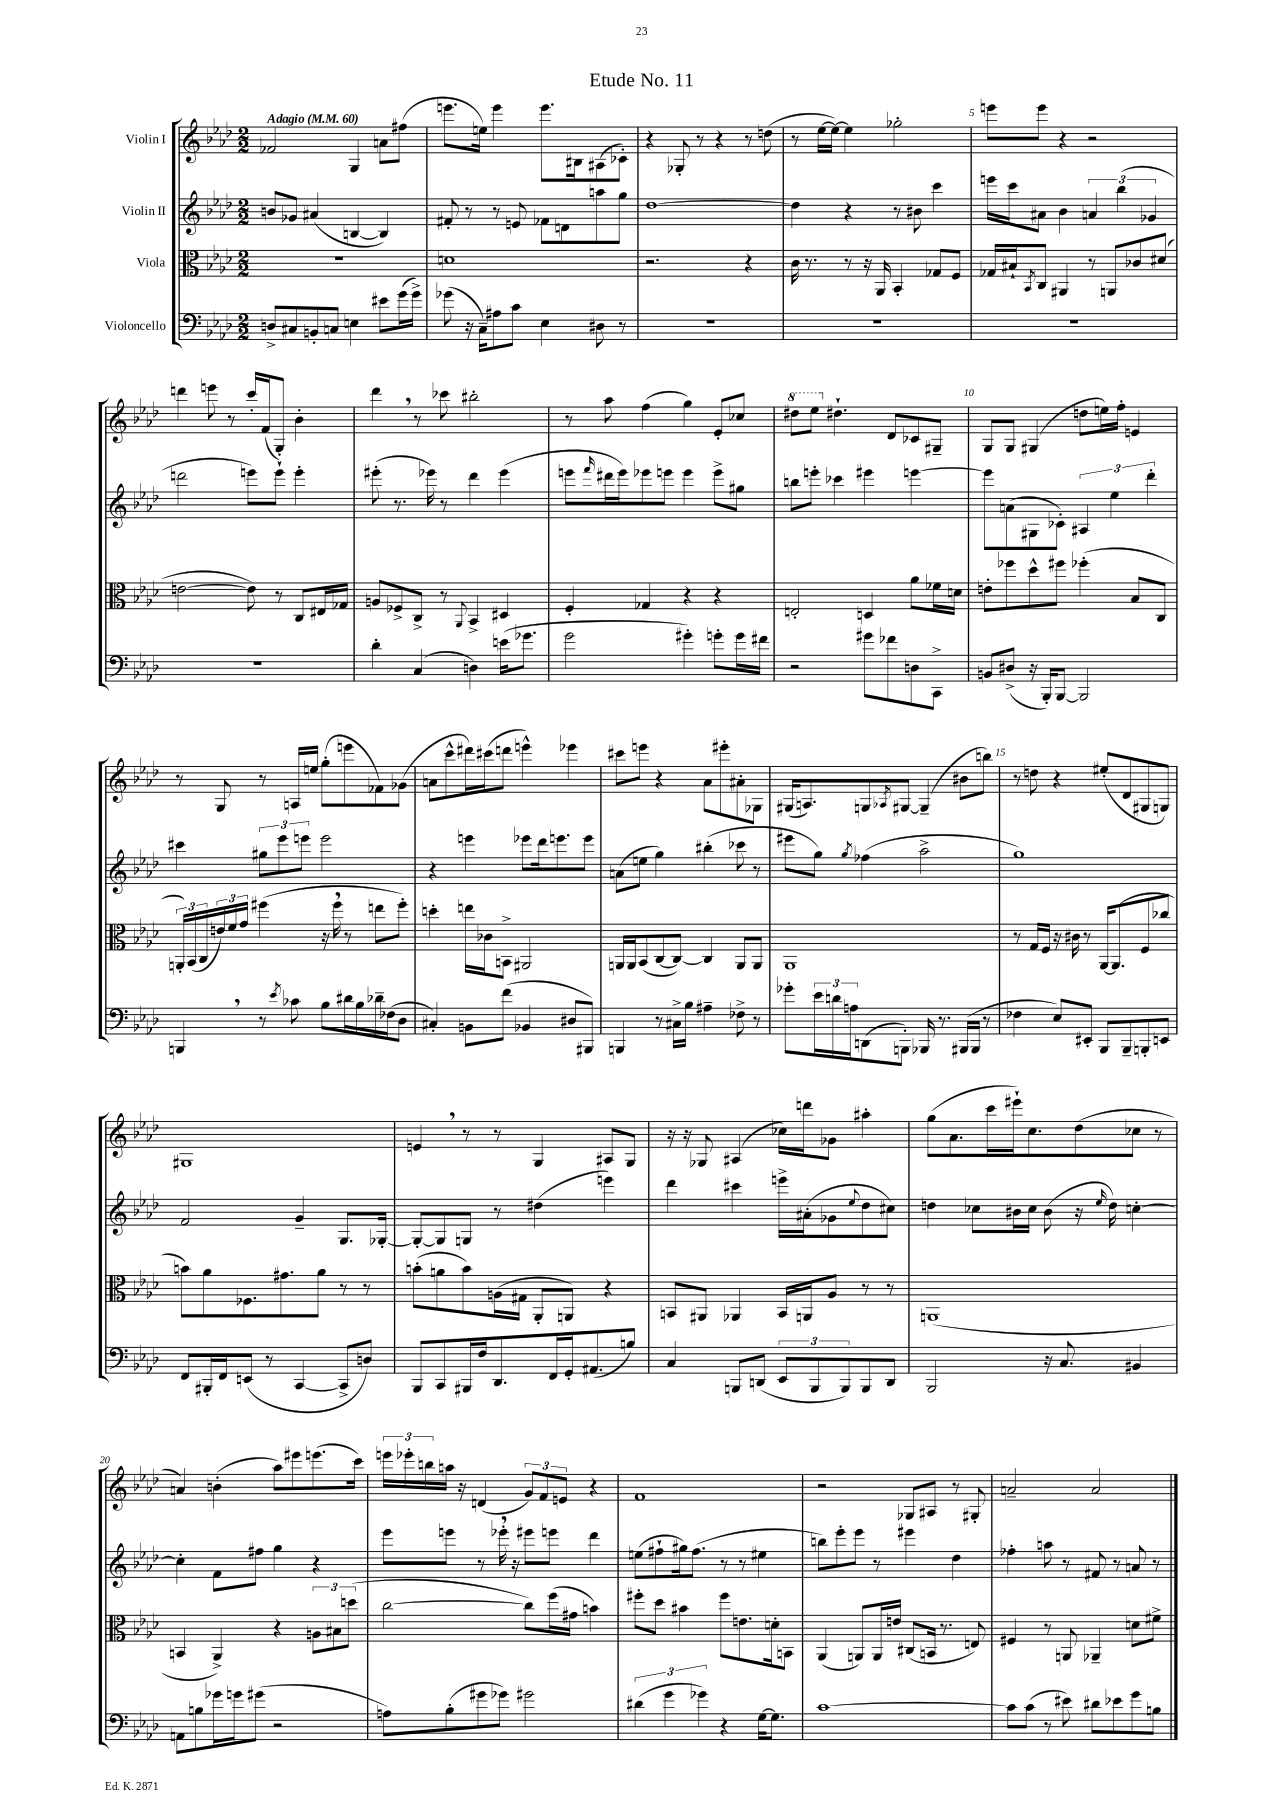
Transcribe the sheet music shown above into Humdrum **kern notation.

**kern	**kern	**kern	**kern
*part4	*part3	*part2	*part1
*staff4	*staff3	*staff2	*staff1
*I"Violoncello	*I"Viola	*I"Violin II	*I"Violin I
*clefF4	*clefC3	*clefG2	*clefG2
*k[b-e-a-d-]	*k[b-e-a-d-]	*k[b-e-a-d-]	*k[b-e-a-d-]
*M2/2	*M2/2	*M2/2	*M2/2
*MM60	*MM60	*MM60	*MM60
=1	=1	=1	=1
!	!	!	!LO:TX:a:B:t=Adagio
8Dn^/L	1r	8bn/L	2f-X/
8C#X/	.	8g-X/J	.
8BBn'/	.	(4a#X/	.
8Cn/J	.	.	.
4En\	.	[4Bn/	4G/
8e#X\L	.	4B/])	8an\L
(16g\L	.	.	(8ff#X\J
16g^\JJ)	.	.	.
=2	=2	=2	=2
(8g-X\	1dn	8f#X'/	8.eeen\L
16r	.	8r	.
16C~\KL)	.	.	16een\Jk)
8A#X\	.	8r	4eee\
8c\J	.	8en/	.
4E-\	.	8f-X\L	8.eee\L
.	.	8dn\	.
.	.	.	16B#X\k
8D#X\	.	8aan\	(8A#X\
8r	.	8gg\J	8c-X'\J)
=3	=3	=3	=3
1r	2.r	[1dd-	4r
.	.	.	8G-X'/
.	.	.	8r
.	.	.	4r
.	4r	.	8r
.	.	.	(8ddn\
=4	=4	=4	=4
1r	16c\	4dd-\]	8r
.	8.r	.	.
.	.	.	[16ee-\LL
.	.	.	16ee-\JJ_)
.	8r	4r	4ee-\]
.	16r	.	.
.	16AA-/	.	.
.	4BB-'/	8r	2gg-X'\
.	.	8b#X\	.
.	8G-X/L	4ccc\	.
.	8F/J	.	.
=5	=5	=5	=5
1r	16G-X/LL	16eeen\LL	8eeen\L
.	16B#X`/J	16ccc\J	.
.	8qBB-/	.	.
.	8C/J	8a#X\J	8eee\J
.	4AA#X/	4b-\	4r
.	8r	6an/	2r
.	8AAn/L	.	.
.	.	(6bb-\	.
.	8c-X/	.	.
.	.	6g-X/	.
.	(8d#X/J	.	.
!!LO:LB:g=z
=6	=6	=6	=6
1r	[2en\	2dddn\	4dddn\
.	.	.	8eeen\
.	.	.	8r
.	8e\])	8eeen\L)	16ccc'/LL
.	.	.	(16f/J
.	8r	8eee`\J	8G'/J)
.	8C/L	4eee'\	4b-'\
.	16E#X/L	.	.
.	16G-X/JJ	.	.
=7	=7	=7	=7
4d-'\	8An/L	(8eee#X'\	4ddd-,\
.	8F-X^/	8.r	.
(4C/	8C^/J	.	8r
.	.	16eee-X\)	.
.	8r	8r	8ccc-X\
.	8qqAA-/	.	.
4Dn\)	4BB-^/	4ddd-\	2bb#X'\
(16en\KL	4D#X/	(4eee-\	.
8.g-X\J	.	.	.
=8	=8	=8	=8
2g\	4F'/	8eeen\L	8r
.	.	16qqfff/	.
.	.	16ddd#X\L	8aa-\
.	.	16eee\J)	.
.	4G-X/	8eee-X\	(4ff\
.	.	8eeen\J	.
4g#X'\)	4r	4eee\	4gg\)
8gn'\L	4r	8eee^\L	8e-'/L
16g\L	.	8gg#X\J	8cc-X/J
16f#X\JJ	.	.	.
=9	=9	=9	=9
*	*	*	*8va
2r	2En'/	8bbn\L	8ddd#X\L
.	.	8eeen'\J	8eee-\J
*	*	*	*X8va
.	.	4ccc-X\	4.dd#X`\
8g#X\L	4Dn/	4eee#X\	.
8f-X\	.	.	8d-/L
8Dn\	8a-\L	[4eeen\	8c-X/
8CC^\J	16f-X\L	.	8G#X~/J
.	16dn\JJ	.	.
=10	=10	=10	=10
8BBn/L	8en'\L	8eee\L]	8G/L
(8D#X^/J	8ff-X\	(8an\	8G/J
16r	8dd-^^\	8G#X\	(4G#X/
16BBB-'/KL)	.	.	.
[8BBB-/J	8ff#X\J	8c-X'\J)	.
2BBB-/]	(4ff-X'\	6A#X/	8ddn\L
.	.	.	16een\L)
.	.	6ee-\	.
.	.	.	16ff'\JJ
.	8B-/L	.	4en/
.	.	6ddd-'\	.
.	8C/J	.	.
!!LO:LB:g=z
=11	=11	=11	=11
4BBBn,/	24AAn'/LL)	4ccc#X\	8r
.	(24BB-/	.	.
.	24C/	.	.
.	24en/)	.	8G/
.	24f/	.	.
.	24g/JJ	.	.
8r	(4ff#X\	12gg#X\L	8r
.	.	12eee-\	.
8qe-/	.	.	.
8c-X\	.	.	16An/LL
.	.	12eeen\J	.
.	.	.	16een/JJ
8B-\L	16r	2eee\	(8gg'\L
.	16ff#,\	.	.
16d#X\L	8r	.	8eeen\
16B-\	.	.	.
16d-X~\	8een\L	.	8f-X\)
(16F-X\J	.	.	.
8D-\J	8ff#'\J)	.	(8g-X\J
=12	=12	=12	=12
4C#X'/)	4ddn'\	4r	8an\L
.	.	.	8ccc^^\
8BBn\L	16een\LL	4eeen\	16ddd#X\L)
.	16c-X\J	.	(16ccc#X\J
(8f\J	8BBn^\J	.	8dddn\J
4BB-X/	2AA#X/	8eee-X\L	4eeen^^\)
.	.	16ddd-\k	.
.	.	8.eeen\	.
8D#X/L	.	.	4eee-X\
8BBB#X/J)	.	8eee\J	.
=13	=13	=13	=13
4BBBn/	16AAn/LL	(8an\L	8ccc#X\L
.	16AA/J	.	.
.	(8BB-/	8een\J	8eeen\J
8r	[8C/	4gg\)	4r
16C#X^\LL	8C/J_)	.	.
16B-\JJ	.	.	.
4A#X~\	4C/]	(4bb#X'\	8a-\L
.	.	.	8eee#X'\
8F-X^\	8AA/L	8ccc-X\	8a#X'\
8r	8AA/J	8r	8G-X\J
=14	=14	=14	=14
8g-X'\L	1AA-	8eee#X\L	(16G#X/KL
.	.	.	8.An/)
24e-\L	.	8gg\J)	.
24dn\	.	.	.
24An\J	.	.	.
.	.	8qgg/	.
(8DDn\	.	(4ff-X\	8Gn/
.	.	.	8qA-X/
8BBBn'\J)	.	.	[8G#X/J
16BBB-X/	.	2aa-^\	(4G#~/]
8.r	.	.	.
(16BBB#X/LL	.	.	8b#X\L
16BBB#/JJ	.	.	.
8r	.	.	8bbn\J)
=15	=15	=15	=15
4F-X\	8r	1gg)	8r
.	16G/LL	.	8ddn\
.	16F/JJ	.	.
8E-/L)	16r	.	4r
.	16c#X\	.	.
8EE#X'/J	8r	.	.
8BBB-/L	[16AA-/KL	.	(8ee#X'/L
.	(8.AA-/]	.	.
8BBB-~/	.	.	8d-/
8BBBn'/	8F/	.	8G#X/
8EEn/J	8cc-X/J	.	8Gn/J)
!!LO:LB:g=z
=16	=16	=16	=16
8FF/L	8bn\L)	2f/	1G#X
16BBB#X'/L	8a-\	.	.
16FF/J	.	.	.
(8EEn/J	8.F-X\	.	.
8r	.	.	.
.	8.g#X\	.	.
[4CC/	.	4g~/	.
.	8a-\J	.	.
8CC^/L]	8r	8.G/L	.
8Dn/J)	8r	.	.
.	.	[16G-X'/Jk	.
=17	=17	=17	=17
8BBB-/L	(8bn'\L	8G-'/L_	4en,/
8CC/	8an\	8G-/]	.
16BBB#X/L	8b\)	8Gn/J	8r
16F/J	.	.	.
8.DD-/	(16An\L	8r	8r
.	16G#X\JJ	.	.
.	8AA-'/L	(4dd#X\	4G/
16FF/L	.	.	.
16GG'/J	8AAn/J)	.	.
(8.AA#X/	.	.	.
.	4r	4eeen\)	8A#X/L
8Bn/J)	.	.	8G/J
=18	=18	=18	=18
4C/	8BBn/L	4ddd-\	16r
.	.	.	16r
.	8AA#X/J	.	8G-X/
8BBBn/L	4AA-X/	4ccc#X\	(4A#X/
(8DDn/J	.	.	.
12EE-/L	16BB/LL	16eeen^\LL	16cc-X\LL)
.	16AAn/J	(16a#X'\J	16dddn\J
12BBB/	.	.	.
.	8A-/J	8g-X\	8g-X\J
12BBB/)	.	.	.
.	.	8qqee-/	.
8BBB/	8r	8dd-\	4aa#X'\
8DD/J	8r	8cc#X\J)	.
=19	=19	=19	=19
2BBB-/	(1AAn	4ddn\	(8gg\L
.	.	.	8.a-\
.	.	8cc-X\L	.
.	.	.	16ccc\L
.	.	16b#X\L	16eee#X`\J)
.	.	16cc-\JJ	8.cc\
16r	.	(8b#\	.
8.C/	.	.	.
.	.	16r	(8dd-\
.	.	16qqee-/	.
.	.	16dd\)	.
4BB#X/	.	[4ccn'\	8cc-X\J
.	.	.	8r
!!LO:LB:g=z
=20	=20	=20	=20
8AAn\L	4BBn/	4cc'\]	4an/)
8Bn\	.	.	.
16g-X\L	4AA-^/)	8f\L	(4bn'\
16gn\J	.	.	.
(8g#X\J	.	8ff#X\J	.
2r	4r	4gg\	8aa-\L)
.	.	.	8eee#X\
.	12An\L	4r	(8.eeen\
.	12B#X\	.	.
.	(12ddn\J	.	.
.	.	.	16ccc\Jk)
=21	=21	=21	=21
8An\L)	[2cc\	8eee-\L	24eeen\LL
.	.	.	24eee-X'\
.	.	.	24bbn\
(8B-'\	.	8eeen\J	16aan\JJ
.	.	.	16r
8g#X\	.	8r	(4dn/
8g-X\J)	.	16eee-X',\	.
.	.	16r	.
2g#X\	8cc\L])	8eee#X\L	12g/L)
.	.	.	12f/
.	(16ff\L	8eeen\J	.
.	.	.	12en/J
.	16g#X\JJ	.	.
.	4bn\)	4ddd-\	4r
=22	=22	=22	=22
(6d#X\	8ff#X'\L	(8een\L	1f
.	8dd-\J	8ff#X`\	.
6g\	.	.	.
.	4b#X\	16gg#X\k)	.
.	.	(8.ff#\J	.
6g-X\)	.	.	.
4r	8ff#\L	8r	.
.	8.en\	8r	.
[16G\KL	.	4ee#X\	.
8.G\J]	16dn'\k	.	.
.	8BBn\J	.	.
=23	=23	=23	=23
[1c	(4AA-/	8bbn\L)	2r
.	.	8eee-'\	.
.	8AAn/L)	8eee-\J	.
.	16AA/L	8r	.
.	16en/JJ	.	.
.	(8C#X/L	4eee#X\	8G-X/L
.	16BBn/Jk	.	8A#X/J
.	8.r	.	.
.	.	4dd-\	8r
.	8En/)	.	8G#X'/
=24	=24	=24	=24
8c\L]	4F#X/	4ff-X'\	2an~/
(8c\J	.	.	.
8r	8r	8aan\	.
8e#X\)	8AAn/	8r	.
8d#X\L	4AA-X~/	8f#X/	2a/
8e-X\	.	8r	.
8g\	8dn\L	8an/	.
8Bn\J	8f#X^\J	8r	.
==	==	==	==
*-	*-	*-	*-
